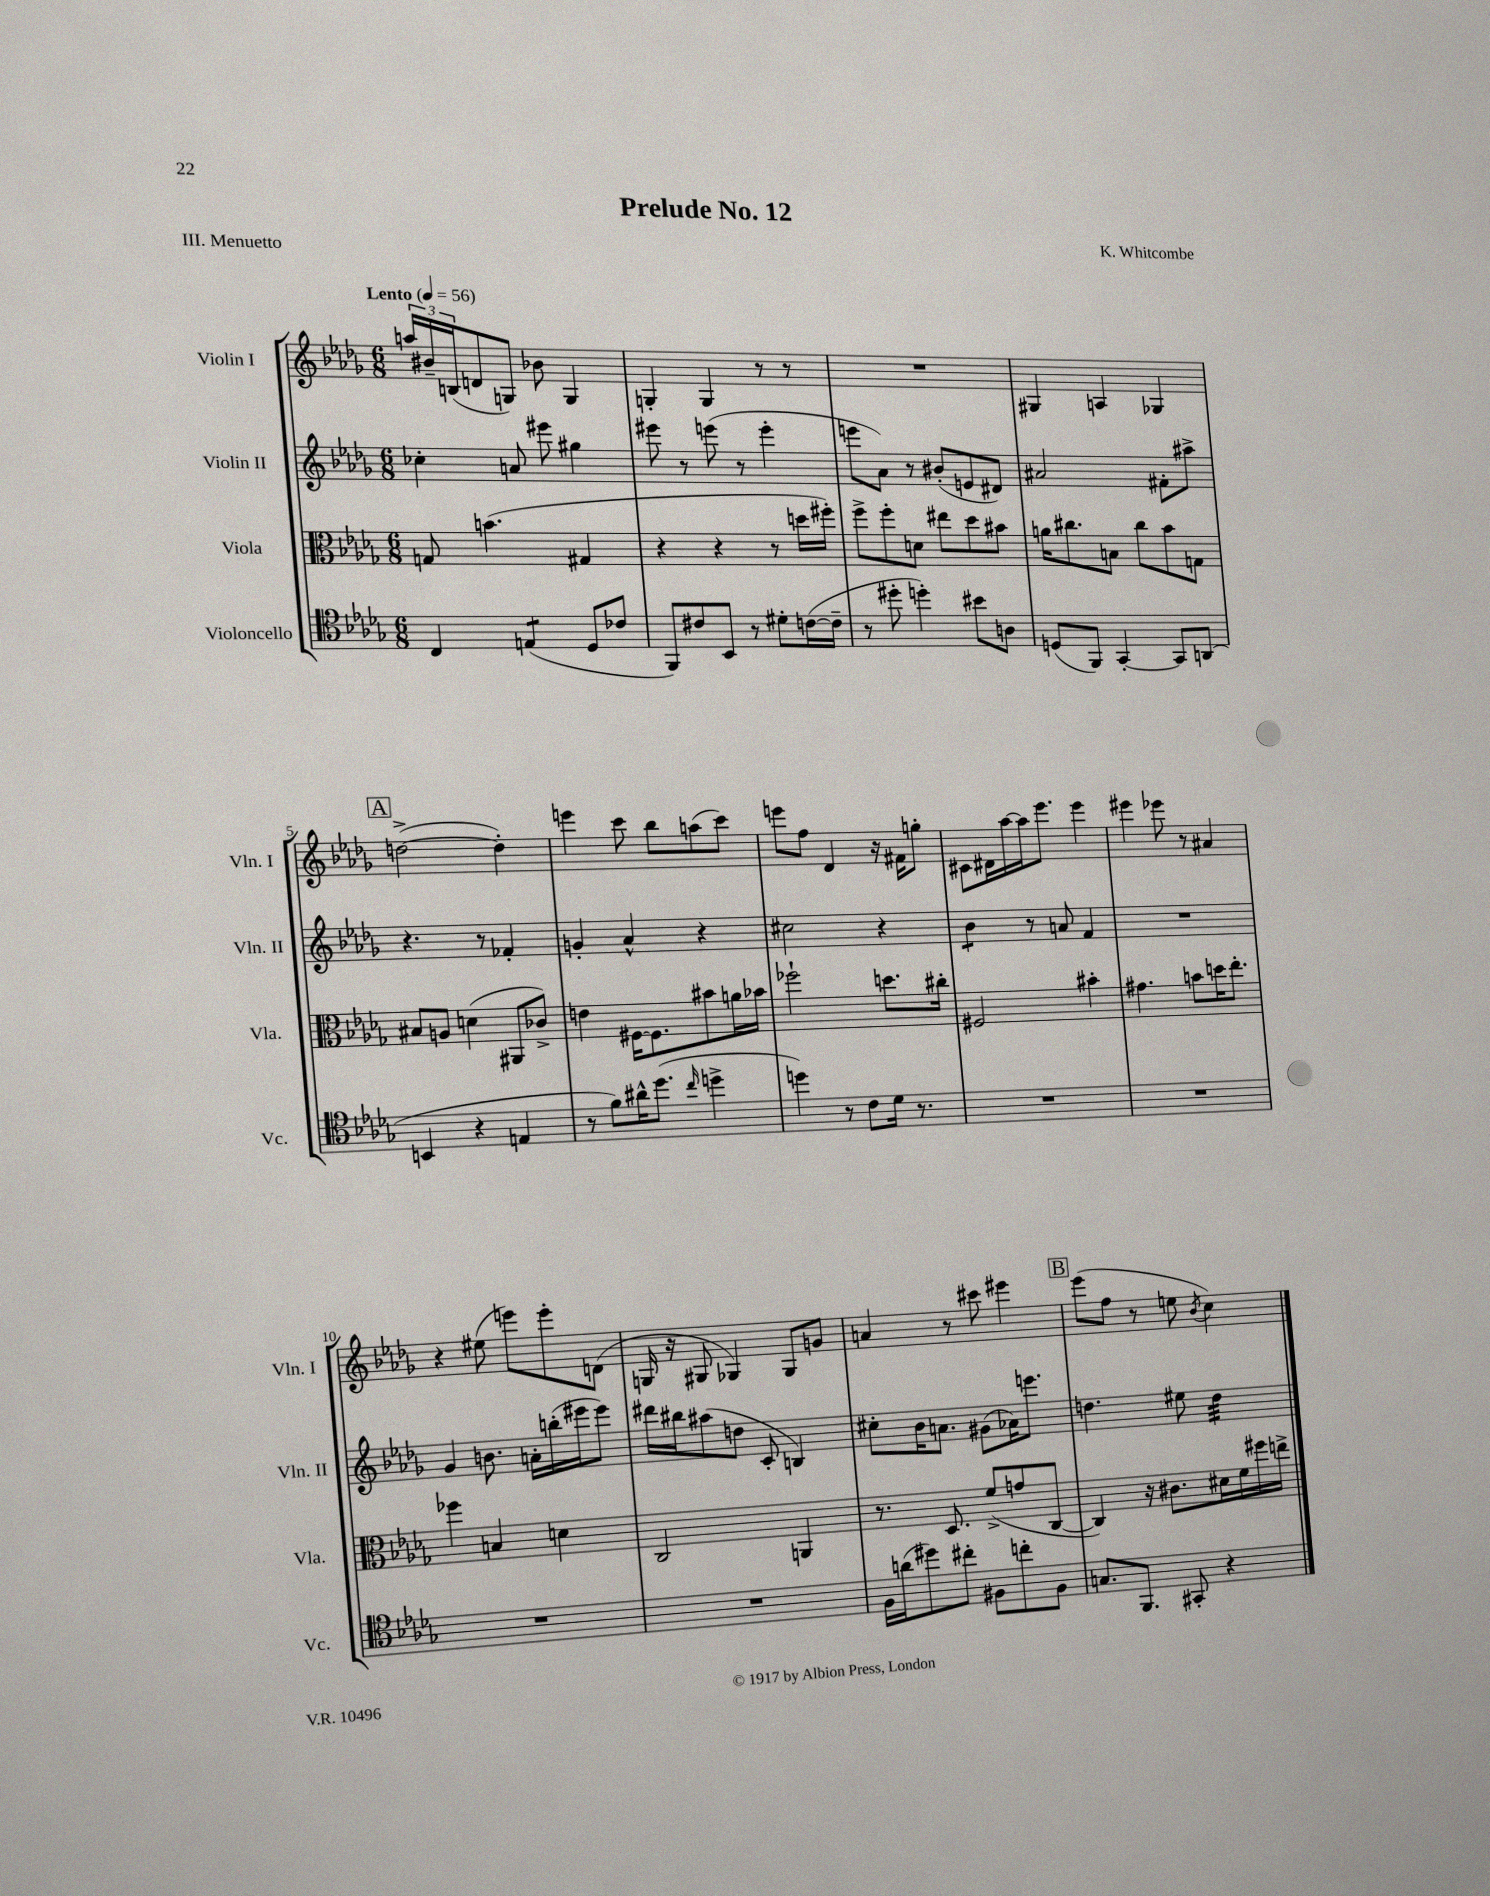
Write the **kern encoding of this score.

**kern	**kern	**kern	**kern
*staff4	*staff3	*staff2	*staff1
*clefC4	*clefC3	*clefG2	*clefG2
*k[b-e-a-d-g-]	*k[b-e-a-d-g-]	*k[b-e-a-d-g-]	*k[b-e-a-d-g-]
*M6/8	*M6/8	*M6/8	*M6/8
*MM56	*MM56	*MM56	*MM56
4C/	8G/	4cc-'\	24aa/LL
.	.	.	24b#~/
.	.	.	(24B/J
.	(4.b\	.	8d/
(4E/	.	8a/	8G/J)
.	.	8eee#\	8b-\
8D-/L	4G#/	4gg#\	4G/
8c-/J	.	.	.
=	=	=	=
8FF/L)	4r	8eee#\	4G'/
8c#/	.	8r	.
8BB-/J	4r	(8eee\	4G/
8r	.	8r	.
8d#'\L	8r	4eee'\	8r
([16c\L	16dd\LL	.	8r
16c~\]JJ	16ff#'\JJ)	.	.
=	=	=	=
8r	8ff^\L	8eee\L	2.r
8dd#'\	8ff'\	8a-\J)	.
4dd'\)	8d\J	8r	.
.	8ee#\L	(8b#'/L	.
8b#\L	8dd-\	8e/	.
8A\J	8b#\J	8d#/J)	.
=	=	=	=
(8D/L	16a\LK	2a#/	4G#/
.	8.cc#\	.	.
8FF/J)	.	.	.
[4GG-'/	8B\J	.	4A/
.	8cc#\L	.	.
8GG-/]L	8b-\	8f#'\L	4G-/
(8AA/J	8G\J	8aa#^\J	.
=	=	=	=
4BB/	8B#/L	4.r	([2dd^\
.	8A/J	.	.
4r	(4d\	.	.
.	.	8r	.
4E/	8AA#/L	4f-'/	4dd'\])
.	8c-^/J)	.	.
=	=	=	=
8r	4e\	4g'/	4eee\
8f\L)	.	.	.
16a#^^\K	[16F#\LK	4a-^^/	8ccc\
(8.dd-\J	8.F#\]	.	.
.	.	.	8bb-\L
16qqcc/	.	.	.
4dd^\	8b#\	4r	(8aa\
.	16a\L	.	8ccc\J)
.	16b-\JJ	.	.
=	=	=	=
4dd\)	2ff-`\	2cc#\	8eee\L
.	.	.	8ff\J
8r	.	.	4d-/
8c\L	.	.	.
16d-\Jk	8.dd\L	4r	16r
8.r	.	.	16f#\LK
.	.	.	8gg'\J
.	16cc#'\Jk	.	.
=	=	=	=
2.r	2F#/	4b-\	8c#\L
.	.	.	16d#\L
.	.	.	[16aa-\
.	.	8r	16aa-\]J
.	.	.	8.eee-\J
.	.	8a/	.
.	4b#'\	4f/	4eee-\
=	=	=	=
2.r	4.g#\	2.r	4eee#\
.	.	.	8eee-\
.	8b\L	.	8r
.	16dd\K	.	4a#/
.	8.ee-'\J	.	.
=	=	=	=
2.r	4ff-\	4g-/	4r
.	4B/	8.b\	(8ee#\
.	.	.	8eee\L)
.	.	16a'\LL	.
.	4d\	(16bb'\	8eee'\
.	.	16eee#\J	.
.	.	8eee#\J)	(8d\J
=	=	=	=
2.r	2C/	16ddd#\LL	16G/
.	.	16bb#\J	16r
.	.	(8aa#\	8G#/
.	.	8dd\J	4G-/)
.	.	8c'/	.
.	4AA/	4B/)	8G-/L
.	.	.	8g/J
=	=	=	=
16F\LL	8.r	8cc#'\L	4a/
(16a\J	.	.	.
8dd#\)	.	16b-\K	.
.	8.D-/	8.a\J	.
8cc#'\J	.	.	8r
8F#\L	(8f^/L	(8g#\L	8ccc#\
8cc'\	8g/	16a-\K)	4eee#\
.	.	8.eee\J	.
8F#\J	[8C/J	.	.
=	=	=	=
8.G/L	4C/])	4.dd\	(8eee-\L
.	.	.	8ff\J
8.FF/J	.	.	.
.	16r	.	8r
.	8.c#\L	.	.
8GG#'/	.	8ee#\	8ee\
.	.	.	8qb-/
4r	16d#\L	4dd\	4cc\)
.	16f\	.	.
.	16ff#\	.	.
.	16ee^\JJ	.	.
==	==	==	==
*-	*-	*-	*-
